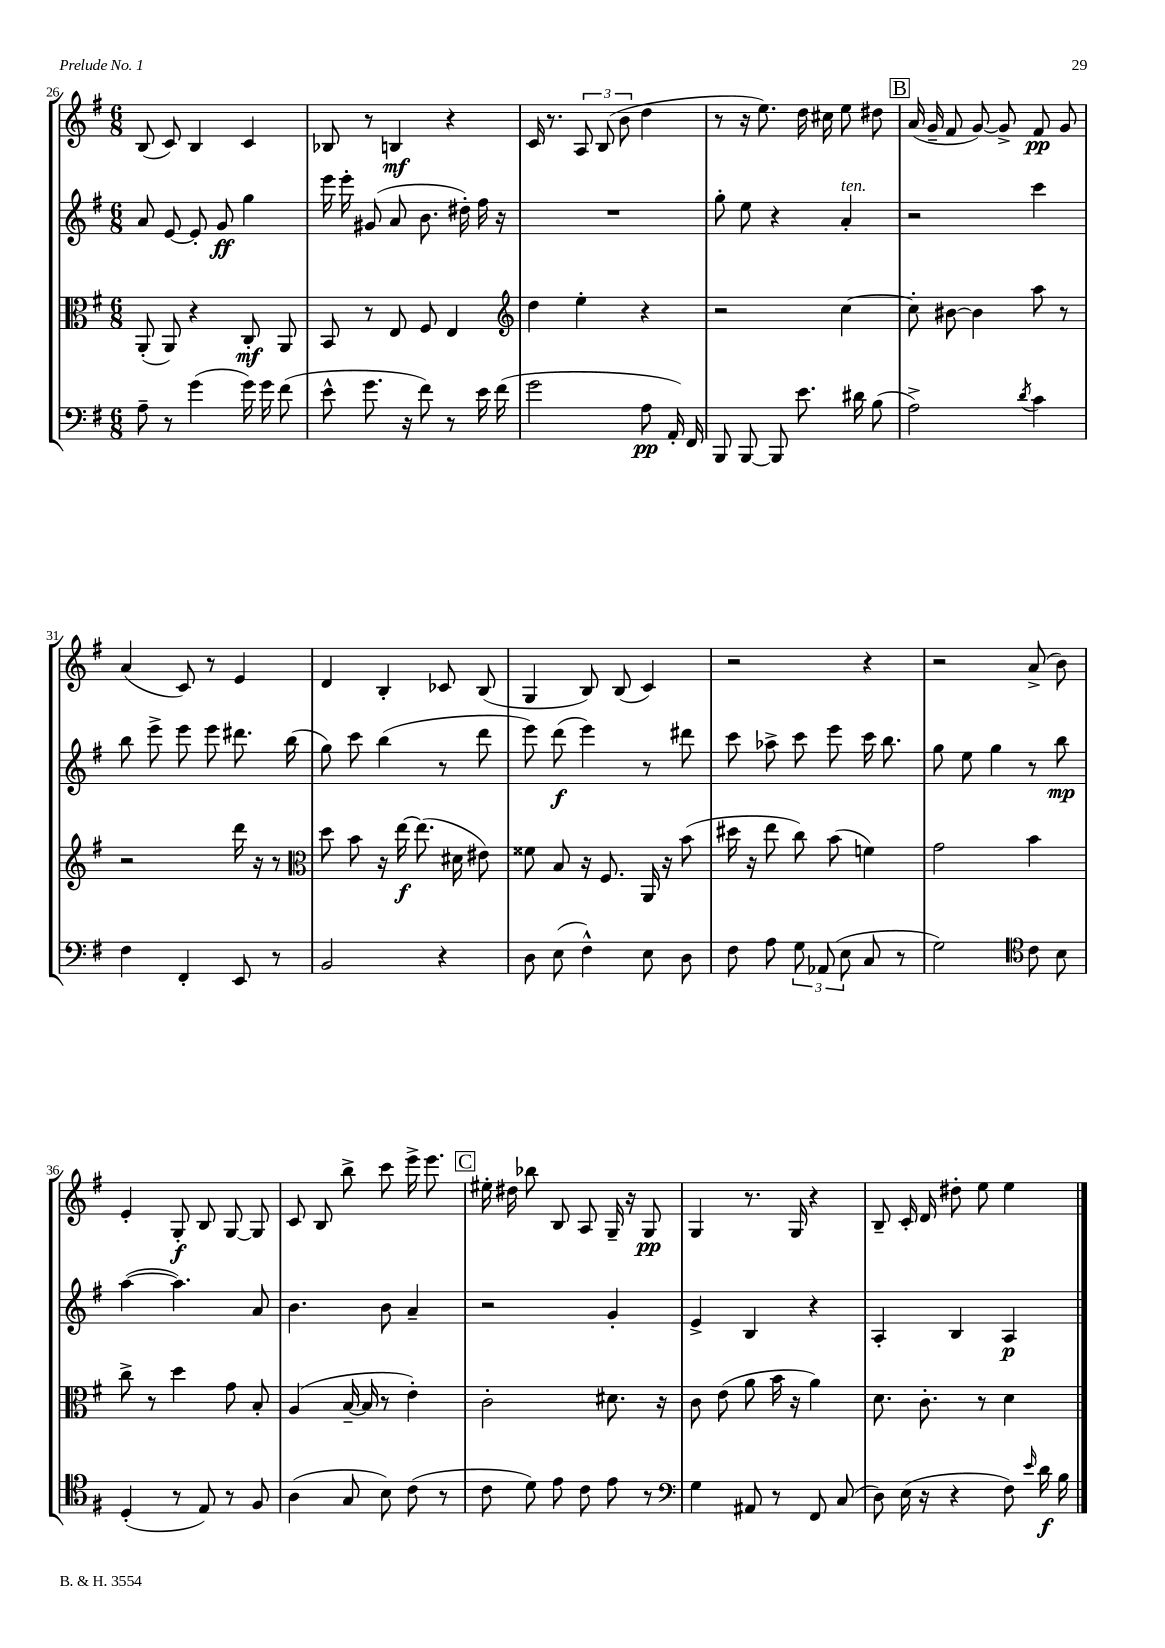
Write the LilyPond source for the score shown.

<<
\new StaffGroup <<
\new Staff = "s0" {
    \clef treble \key g \major \numericTimeSignature \time 6/8
    \autoBeamOff b8( c'8) b4 c'4 |
    bes8 r8 b4\mf r4 |
    c'16 r8. \tuplet 3/2 { a8 b8( b'8 } d''4 |
    r8 r16 e''8.) d''16 cis''16 e''8 dis''8 |
    \mark \markup { \box "B" } a'16( g'16-- fis'8 g'8~) g'8-> fis'8\pp g'8 |
    a'4( c'8) r8 e'4 |
    d'4 b4-. ces'8 b8( |
    g4 b8) b8( c'4) |
    r2 r4 |
    r2 a'8->( b'8) |
    e'4-. g8-.\f b8 g8~ g8 |
    c'8 b8 b''8-> c'''8 e'''16-> e'''8. |
    \mark \markup { \box "C" } eis''16-. dis''16 bes''8 b8 a8 g16-- r16 g8\pp |
    g4 r8. g16 r4 |
    b8-- c'16-. d'16 dis''8-. e''8 e''4 \bar "|." |
}
\new Staff = "s1" {
    \clef treble \key g \major \numericTimeSignature \time 6/8
    \autoBeamOff a'8 e'8~ e'8-. g'8\ff g''4 |
    e'''16 e'''16-. gis'8( a'8 b'8. dis''16-.) fis''16 r16 |
    R2. |
    g''8-. e''8 r4 a'4-.^\markup { \italic "ten." } |
    \mark \markup { \box "B" } r2 c'''4 |
    b''8 e'''8-> e'''8 e'''8 dis'''8. b''16( |
    g''8) c'''8 b''4( r8 d'''8 |
    e'''8) d'''8\f( e'''4) r8 dis'''8 |
    c'''8 aes''8-> c'''8 e'''8 c'''16 b''8. |
    g''8 e''8 g''4 r8 b''8\mp |
    a''4~( a''4.) a'8 |
    b'4. b'8 a'4-- |
    \mark \markup { \box "C" } r2 g'4-. |
    e'4-> b4 r4 |
    a4-. b4 a4\p \bar "|." |
}
\new Staff = "s2" {
    \clef alto \key g \major \numericTimeSignature \time 6/8
    \autoBeamOff a,8-.( a,8) r4 c8-.\mf a,8 |
    b,8 r8 e8 fis8 e4 |
    \clef treble d''4 e''4-. r4 |
    r2 c''4~ |
    \mark \markup { \box "B" } c''8-. bis'8~ bis'4 a''8 r8 |
    r2 d'''16 r16 r8 |
    \clef alto d''8 b'8 r16 e''16~\f e''8.( dis'16 eis'8) |
    fisis'8 b8 r16 fis8. a,16 r16 b'8( |
    dis''16 r16 e''8 c''8) b'8( f'4) |
    g'2 b'4 |
    c''8-> r8 d''4 g'8 b8-. |
    a4( b16~-- b16 r8 e'4-.) |
    \mark \markup { \box "C" } c'2-. dis'8. r16 |
    c'8 e'8( a'8 b'16 r16 a'4) |
    d'8. c'8.-. r8 d'4 \bar "|." |
}
\new Staff = "s3" {
    \clef bass \key g \major \numericTimeSignature \time 6/8
    \autoBeamOff a8-- r8 g'4( g'16) g'16 fis'8( |
    e'8-^ g'8. r16 fis'8) r8 e'16 fis'16( |
    g'2 a8\pp a,16-.) fis,16 |
    b,,8 b,,8~ b,,8 e'8. dis'16 b8( |
    \mark \markup { \box "B" } a2->) \acciaccatura { d'8 } c'4 |
    fis4 fis,4-. e,8 r8 |
    b,2 r4 |
    d8 e8( fis4-^) e8 d8 |
    fis8 a8 \tuplet 3/2 { g8 aes,8( e8 } c8 r8 |
    g2) \clef tenor c'8 b8 |
    d4-.( r8 e8) r8 fis8 |
    a4( g8 b8) c'8( r8 |
    \mark \markup { \box "C" } c'8 d'8) e'8 c'8 e'8 r8 |
    \clef bass g4 ais,8 r8 fis,8 c8( |
    d8) e16( r16 r4 fis8) \grace { e'16 } d'16\f b16 \bar "|." |
}
>>
>>
\layout { \context { \Score currentBarNumber = #26 } }
